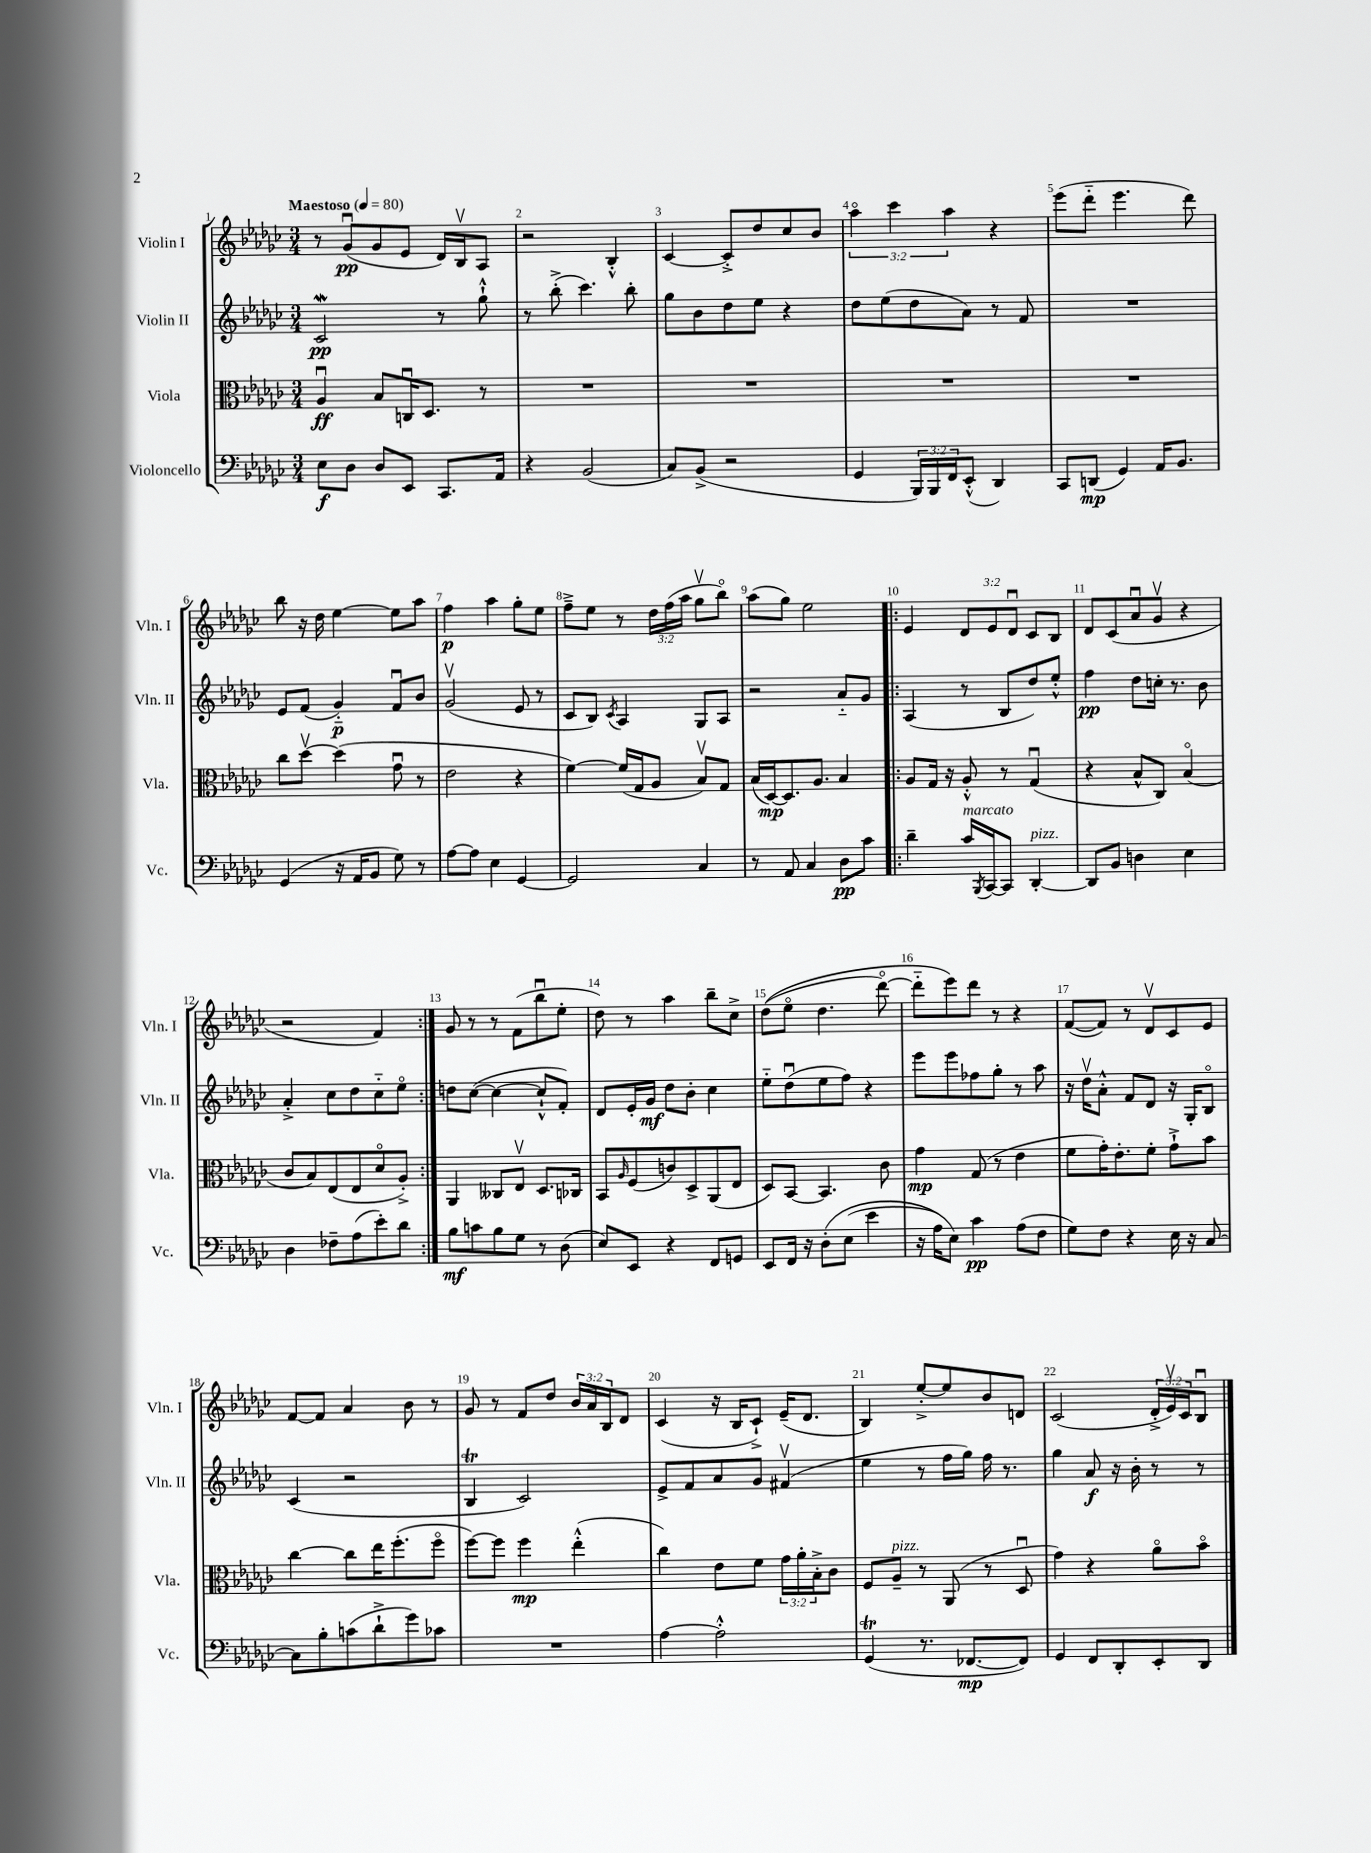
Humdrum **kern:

**kern	**kern	**kern	**kern
*staff4	*staff3	*staff2	*staff1
*clefF4	*clefC3	*clefG2	*clefG2
*k[b-e-a-d-g-c-]	*k[b-e-a-d-g-c-]	*k[b-e-a-d-g-c-]	*k[b-e-a-d-g-c-]
*M3/4	*M3/4	*M3/4	*M3/4
*MM80	*MM80	*MM80	*MM80
8E-\L	4A-u/	2c-/	8r
8D-\J	.	.	(8g-u/L
8D-/L	8B-/L	.	8g-/
8EE-/J	16Cu/K	.	8e-/J
.	8.D-/J	.	.
8.CC-/L	.	8r	16d-/LL)
.	.	.	16B-v/J
.	8r	8gg-`^^\	8A-/J
16AA-/Jk	.	.	.
=	=	=	=
4r	2.r	8r	2r
.	.	(8bb-'^\	.
(2BB-/	.	4.ccc-\)	.
.	.	.	4B-'^^/
.	.	8bb-'\	.
=	=	=	=
8C-/L)	2.r	8gg-\L	[4c-/
(8BB-^/J	.	8b-\	.
2r	.	8dd-\	8c-'^/]L
.	.	8ee-\J	8dd-/
.	.	4r	8cc-/
.	.	.	8b-/J
=	=	=	=
4GG-/	2.r	8dd-\L	6aa-o\
.	.	(8ee-\	.
.	.	.	6ccc-\
24BBB-/LL)	.	8dd-\	.
24BBB-/	.	.	.
24FF/J	.	.	6aa-\
(8EE-'^^/J	.	8a-\J)	.
4DD-/)	.	8r	4r
.	.	8f/	.
=	=	=	=
8CC-/L	2.r	2.r	(8eee-\L
(8DD/J	.	.	8ddd-'~\J
4GG-/)	.	.	4.eee-\
16AA-/LK	.	.	.
8.BB-/J	.	.	.
.	.	.	8ddd-\)
=	=	=	=
(4GG-/	8cc-\L	8e-/L	8bb-\
.	[8dd-v\J	(8f/J	16r
.	.	.	16dd-\
16r	(4dd-\]	4g-'~/)	[4ee-\
16AA-/LK	.	.	.
8BB-/J	.	.	.
8G-\)	8g-u\	8fu/L	8ee-\]L
8r	8r	8b-/J	8aa-\J
=	=	=	=
[8A-\L	2e-\	(2g-v/	4ff\
8A-\]J	.	.	.
4E-\	.	.	4aa-\
[4GG-/	4r	8e-/	8gg-'\L
.	.	8r	8ee-\J
=	=	=	=
2GG-/]	[4f\)	8c-/L	8ff~^\L
.	.	8B-/J)	8ee-\J
.	.	8qc-/	.
.	(16f/]LL	4A-/	8r
.	16G-/J	.	.
.	8A-/J	.	24dd-\LL
.	.	.	(24ff\
.	.	.	24aa-\JJ
4C-/	8B-v/L)	8G-/L	8gg-v\L
.	8G-/J	8A-/J	8bb-o\J)
=	=	=	=
8r	(16B-/LL	2r	(8aa-\L
.	[16D-/J)	.	.
8AA-/	8.D-/]	.	8gg-\J)
4C-/	.	.	2ee-\
.	8.A-/J	.	.
8D-\L	4B-/	8a-'~/L	.
8c-\J	.	8g-/J	.
=!|:	=!|:	=!|:	=!|:
4d-~\	8A-/L	(4A-/	4e-/
.	16G-/Jk	.	.
.	16r	.	.
16c-/LL	8A-'^^/	8r	12d-/L
8qBBB-/	.	.	.
[16CC-/J	.	.	.
.	.	.	12e-/
8CC-/]J	8r	8B-/L	.
.	.	.	12d-u/J
[4DD-'/	(4G-u/	8dd-/)	8c-/L
.	.	8ee-'^^/J	8B-/J
=	=	=	=
8DD-/]L	4r	4ff\	8d-/L
8BB-/J	.	.	(8c-/
4D\	8B-^^/L	8dd-\L	8a-u/
.	8C-/J)	16cc'\Jk	8g-v/J
.	.	8.r	.
4E-\	(4B-o/	.	4r
.	.	8b-\	.
=	=	=	=
4D-\	8c-/L	4a-'^/	2r
.	8B-/)	.	.
8F-~\L	(8E-/	8cc-\L	.
(8A-\	8E-/	8dd-\	.
8e-'\)	8d-o/	8cc-'~\	4f/)
8d-\J	8A-'^/J)	8ee-o\J	.
=:|!	=:|!	=:|!	=:|!
8B-\L	4AA-/	8dd\L	8g-/
8c\	.	([8cc-\J	8r
8B-\	8C--/L	4cc-\_	8r
8G-\J	8E-v/J	.	(8f\L
8r	8.D-/L	8cc-`^^/]L	8bb-u\
(8D-\	.	8f'/J)	8ee-'\J
.	16C-/Jk	.	.
=	=	=	=
8E-/L)	8BB-/L	8d-/L	8dd-\)
.	16qqA-/	.	.
8EE-/J	(8F/	16e-'/L	8r
.	.	16g-/JJ	.
4r	8c/)	8dd-\L	4aa-\
.	8D-^/	8b-'\J	.
8FF/L	(8AA-/	4cc-\	8bb-~\L
8GG/J	8E-/J	.	8cc-^\J
=	=	=	=
8EE-/L	8D-/L)	8ee-'~\L	&((8dd-\L
16FF/Jk	[8BB-/J	(8dd-u\	8ee-o\J
16r	.	.	.
&(8D-'\L	4.BB-/]	8ee-\	4.dd-\
(8E-\J	.	8ff\J)	.
4e-\	.	4r	.
.	8c-\	.	[8ddd-o\)
=	=	=	=
16r	4g-\	8eee-\L	8ddd-'~\]L
16A-\LK)	.	.	.
8E-\J&)	.	8eee-\	8eee-\&)
4c-\	(8G-/	8ff-\	8ddd-\J
.	8r	8gg-'\J	8r
(8A-\L	4e-\	8r	4r
8F\J	.	8aa-\	.
=	=	=	=
8G-\L)	8f\L	16r	([8f/L
.	.	16dd-v\LK	.
8F\J	16g-'\K)	8a-'^^\J	8f/]J)
.	8.e-'\	.	.
4r	.	8f/L	8r
.	8f'\J	8d-/J	8d-v/L
16E-\	8g-`^\L	16r	8c-/
16r	.	16G-'/LK	.
[8C-/	8b-\J	8B-o/J	8e-/J
=	=	=	=
8C-\]L	[4cc-\	(4c-/	[8f/L
8B-'\	.	.	8f/]J
(8c\	8cc-\]L	2r	4a-/
8d-`^\	16ee-\K	.	.
.	(8.ff'\	.	.
8g-\)	.	.	8b-\
8c-\J	8ffo\J	.	8r
=	=	=	=
2.r	[8ff\L)	4B-/	8g-/
.	8ff\]J	.	8r
.	4ff\	2c-/)	8f/L
.	.	.	8dd-/J
.	(4ee-'^^\	.	24b-/LL
.	.	.	24a-/
.	.	.	24B-/J
.	.	.	8d-/J
=	=	=	=
[4A-\	4cc-\)	8e-^/L	(4c-/
.	.	8f/	.
2A-'^^\]	8e-\L	8a-/	16r
.	.	.	16B-/LK
.	8f\J	8g-/J	8c-`^/J)
.	24g-\LL	(4f#v/	(16e-~/LK
.	24a-'\	.	.
.	.	.	8.d-/J
.	24B-'^\J	.	.
.	8c-\J	.	.
=	=	=	=
(4GG-/	8F/L	4ee-\	4B-/)
.	8A-~/J	.	.
8.r	8r	8r	[8ee-'^/L
.	(8AA-/	16ff\LL	8ee-/]
[8.FF-/L	.	16gg-\JJ)	.
.	8r	16ff\	8b-/
.	.	8.r	.
8FF-/]J)	8D-u/	.	8d/J
=	=	=	=
4GG-/	4g-\)	4gg-\	(2c-/
8FF/L	4r	8a-/	.
8DD-'/	.	16r	.
.	.	16b-'\	.
8EE-'/	8a-o\L	8r	24d-'^/LL
.	.	.	24e-v/)
.	.	.	24c-/J
8DD-/J	8b-o\J	8r	8B-u/J
==	==	==	==
*-	*-	*-	*-
